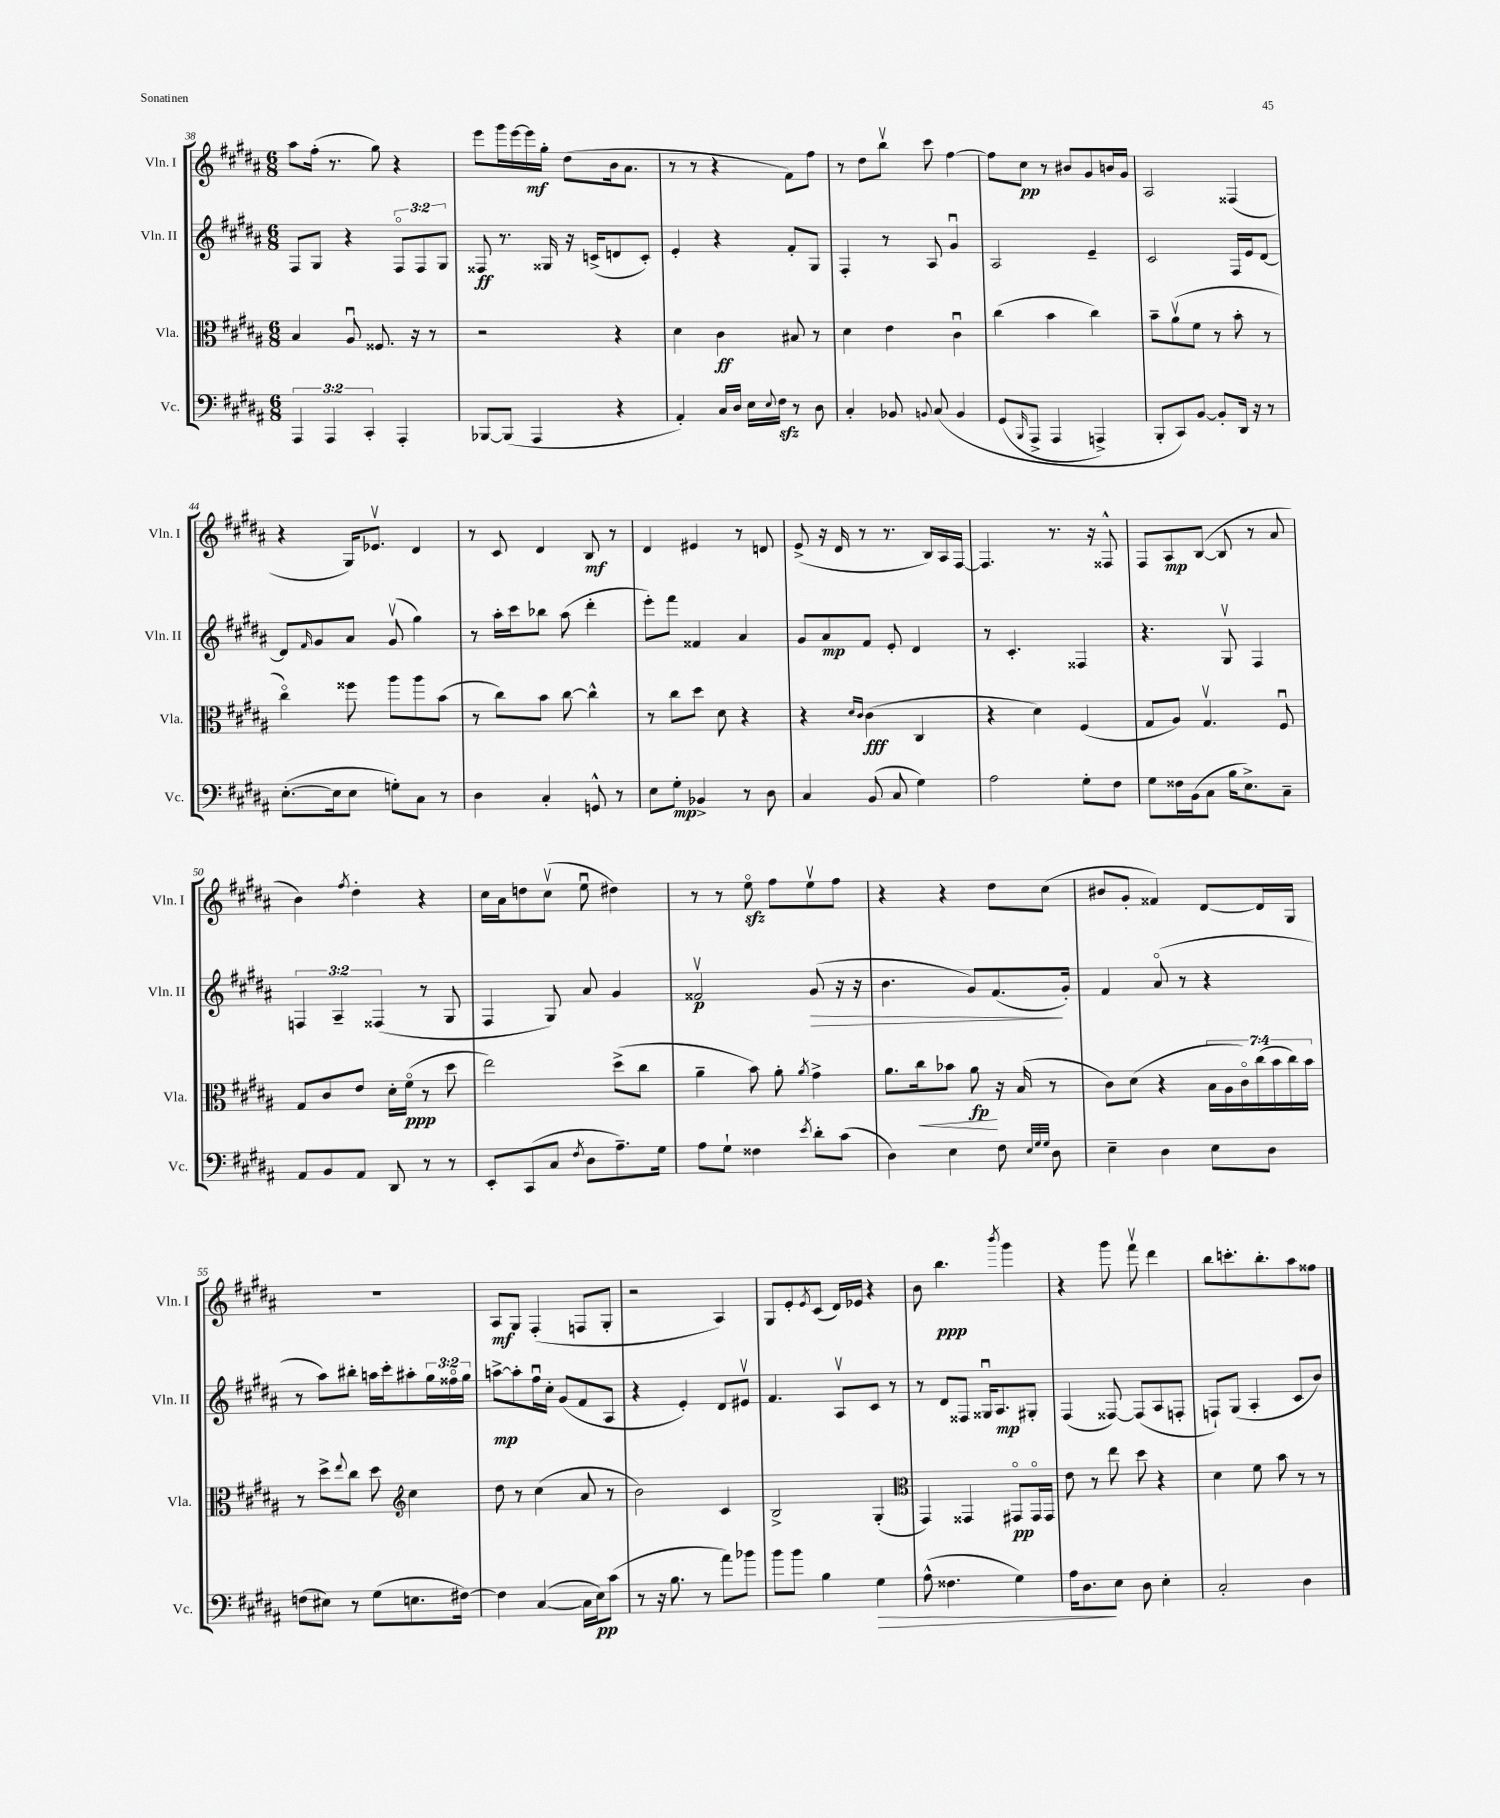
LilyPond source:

<<
\new StaffGroup <<
\new Staff = "s0" \with { instrumentName = "Vln. I" shortInstrumentName = "Vln. I" } {
    \clef treble \key b \major \numericTimeSignature \time 6/8
    ais''8 fis''16-.( r8. gis''8) r4 |
    e'''8 gis'''16 e'''16~ e'''16\mf gis''16-. dis''8( b'16 ais'8. |
    r8 r8 r4 fis'8) fis''8 |
    r8 dis''8 b''8\upbow cis'''8 fis''4~ |
    fis''8 cis''8\pp r8 bis'8 gis'8 b'16 gis'16 |
    ais2 fisis4( |
    r4 gis16) ees'8.\upbow dis'4 |
    r8 cis'8 dis'4 b8\mf r8 |
    dis'4 eis'4 r8 d'8 |
    e'8->( r16 dis'16 r8 r8. b16) ais16 fis16~ |
    fis4. r8. r16 fisis8-^ |
    fis8 ais8\mp b8~( b8 r8 ais'8 |
    b'4) \acciaccatura { fis''8 } dis''4-. r4 |
    cis''16 ais'16 d''8 cis''8\upbow( e''8\downbow dis''4) |
    r8 r8 e''8\flageolet\sfz fis''8 e''8\upbow fis''8 |
    r4 r4 dis''8 cis''8( |
    bis'8 gis'8-. fisis'4) dis'8~ dis'16 gis16 |
    R2. |
    ais8\mf gis8 fis4-.( f8 gis8-. |
    r2 ais4) |
    gis8 e'8-. \acciaccatura { e'8 } cis'8( dis'16) ees'16 r4 |
    b'8 b''4.\ppp \acciaccatura { b'''8 } gis'''4 |
    r4 gis'''8 fis'''8\upbow dis'''4 |
    b''8 c'''8.-. b''8.-. ais''8 fisis''8 \bar "|." |
}
\new Staff = "s1" \with { instrumentName = "Vln. II" shortInstrumentName = "Vln. II" } {
    \clef treble \key b \major \numericTimeSignature \time 6/8 \override Staff.TupletNumber.text = #tuplet-number::calc-fraction-text
    fis8 gis8 r4 \tuplet 3/2 { fis8\flageolet fis8 gis8 } |
    fisis8\ff r8. gisis16 r16 c'16->( d'8 c'8-.) |
    e'4-. r4 fis'8-. gis8 |
    fis4-. r8 ais8 gis'4\downbow |
    ais2 e'4-- |
    cis'2 fis16 e'16 dis'8~ |
    dis'8 \grace { fis'16 } gis'8 ais'8 gis'8\upbow( gis''4) |
    r8 ais''16-. cis'''16 bes''8 ais''8( dis'''4-. |
    e'''8-.) fis'''8 fisis'4 ais'4 |
    gis'8 ais'8\mp fis'8 e'8-. dis'4 |
    r8 cis'4.-. fisis4 |
    r4. gis8\upbow fis4 |
    \tuplet 3/2 { f4 ais4-- fisis4( } r8 gis8 |
    fis4 gis8) ais'8 gis'4 |
    fisis'2\upbow\p gis'8\>( r16 r16 |
    b'4. gis'8) fis'8.\!( gis'16-.) |
    fis'4 ais'8\flageolet( r8 r4 |
    r8 ais''8) bis''8-. a''16 cis'''16-. ais''8-. \tuplet 3/2 { gis''16 fisis''16\flageolet gis''16 } |
    a''8~->\mp a''8-. fis''16\downbow cis''16-. gis'8( fis'8 ais8 |
    r4 e'4-.) dis'8 eis'8\upbow |
    fis'4. ais8\upbow cis'8 r8 |
    r8 dis'8 fisis8 gisis16\downbow ais8.\mp gis8-. |
    fis4( fisis8~) fisis8( ais8 f8-. |
    f8-!) gis8( ais4-. cis'8 b'8) \bar "|." |
}
\new Staff = "s2" \with { instrumentName = "Vla." shortInstrumentName = "Vla." } {
    \clef alto \key b \major \numericTimeSignature \time 6/8 \override Staff.TupletNumber.text = #tuplet-number::calc-fraction-text
    b4 ais8\downbow fisis8. r16 r8 |
    r2 r4 |
    dis'4 cis'4\ff bis8 r8 |
    dis'4 e'4 cis'4\downbow |
    cis''4( b'4 cis''4) |
    b'8-- ais'8\upbow( fis'8 r8 b'8-. r8 |
    cis''4\flageolet) fisis''8 ais''8 ais''8 b'8( |
    r8 cis''8) b'8 cis''8~ cis''4-^ |
    r8 cis''8 dis''8 dis'8 r4 |
    r4 \grace { dis'16 cis'16 } cis'4\fff( cis4 |
    r4 dis'4) fis4( |
    gis8 ais8) gis4.\upbow fis8\downbow |
    gis8 cis'8 e'8 dis'16-. fis'16\flageolet\ppp( r8 dis''8 |
    e''2) dis''8->( cis''8 |
    ais'4-- b'8) ais'8-. \acciaccatura { ais'8 } gis'4-> |
    ais'8. cis''16\< bes'8 ais'8\fp\! r16 b16( r8 |
    cis'8) dis'8( r4 \tuplet 7/4 { b16 ais16 cis'16\flageolet) cis''16( b'16 cis''16) b'16 } |
    r8 dis''8-> \appoggiatura { e''8 } cis''8 dis''8 \clef treble cis''4 |
    dis''8 r8 cis''4( ais'8 r8 |
    b'2) cis'4 |
    b2-> gis4-.( |
    \clef alto gis,4) gisis,4 gis,8\flageolet\pp gis,16\flageolet gis,16 |
    e'8 r8 e''8 dis''8 r4 |
    dis'4 fis'8 b'8 r8 r8 \bar "|." |
}
\new Staff = "s3" \with { instrumentName = "Vc." shortInstrumentName = "Vc." } {
    \clef bass \key b \major \numericTimeSignature \time 6/8 \override Staff.TupletNumber.text = #tuplet-number::calc-fraction-text
    \tuplet 3/2 { ais,,4 ais,,4 cis,4-. } ais,,4-. |
    bes,,8~ bes,,8( ais,,4 r4 |
    ais,4-.) cis16 dis16 e16 \appoggiatura { e8 } fis16\sfz r8 dis8 |
    cis4-. bes,8 \appoggiatura { b,8 } cis8\( b,4 |
    gis,8( \grace { b,,16 } ais,,8-> ais,,4 a,,4->) |
    b,,8-. cis,8\) b,8~ b,8-. dis,16 r16 r8 |
    e8.~-.( e16 e8 g8-.) cis8 r8 |
    dis4 cis4-. g,8-^ r8 |
    e8 gis8-.\mp bes,4-> r8 dis8 |
    cis4 b,8( cis8 gis4) |
    ais2 gis8-. fis8 |
    gis8 fisis16 b,16( cis8 b16 e8.->) cis8-- |
    ais,8 b,8 ais,8 dis,8 r8 r8 |
    e,8-. cis,8( cis8 \acciaccatura { fis8 } dis8 ais8.--) gis16 |
    ais8 gis8-! fisis4 \acciaccatura { e'8 } dis'8-. cis'8( |
    dis4) e4 fis8 \grace { e32 gis32 gis32 } dis8 |
    e4-- dis4 e8 dis8 |
    f8( eis8) r8 gis8( e8. fis16~) |
    fis4 cis4~( cis16 e16\pp) cis'8( |
    r8 r16 b8. r8 ais'8) bes'8 |
    b'8 b'8 b4 gis4\> |
    ais8-^( fisis4. gis4) |
    ais16 dis8.\! e8 dis8 e4-. |
    cis2-. dis4 \bar "|." |
}
>>
>>
\layout { \context { \Score currentBarNumber = #38 } }
